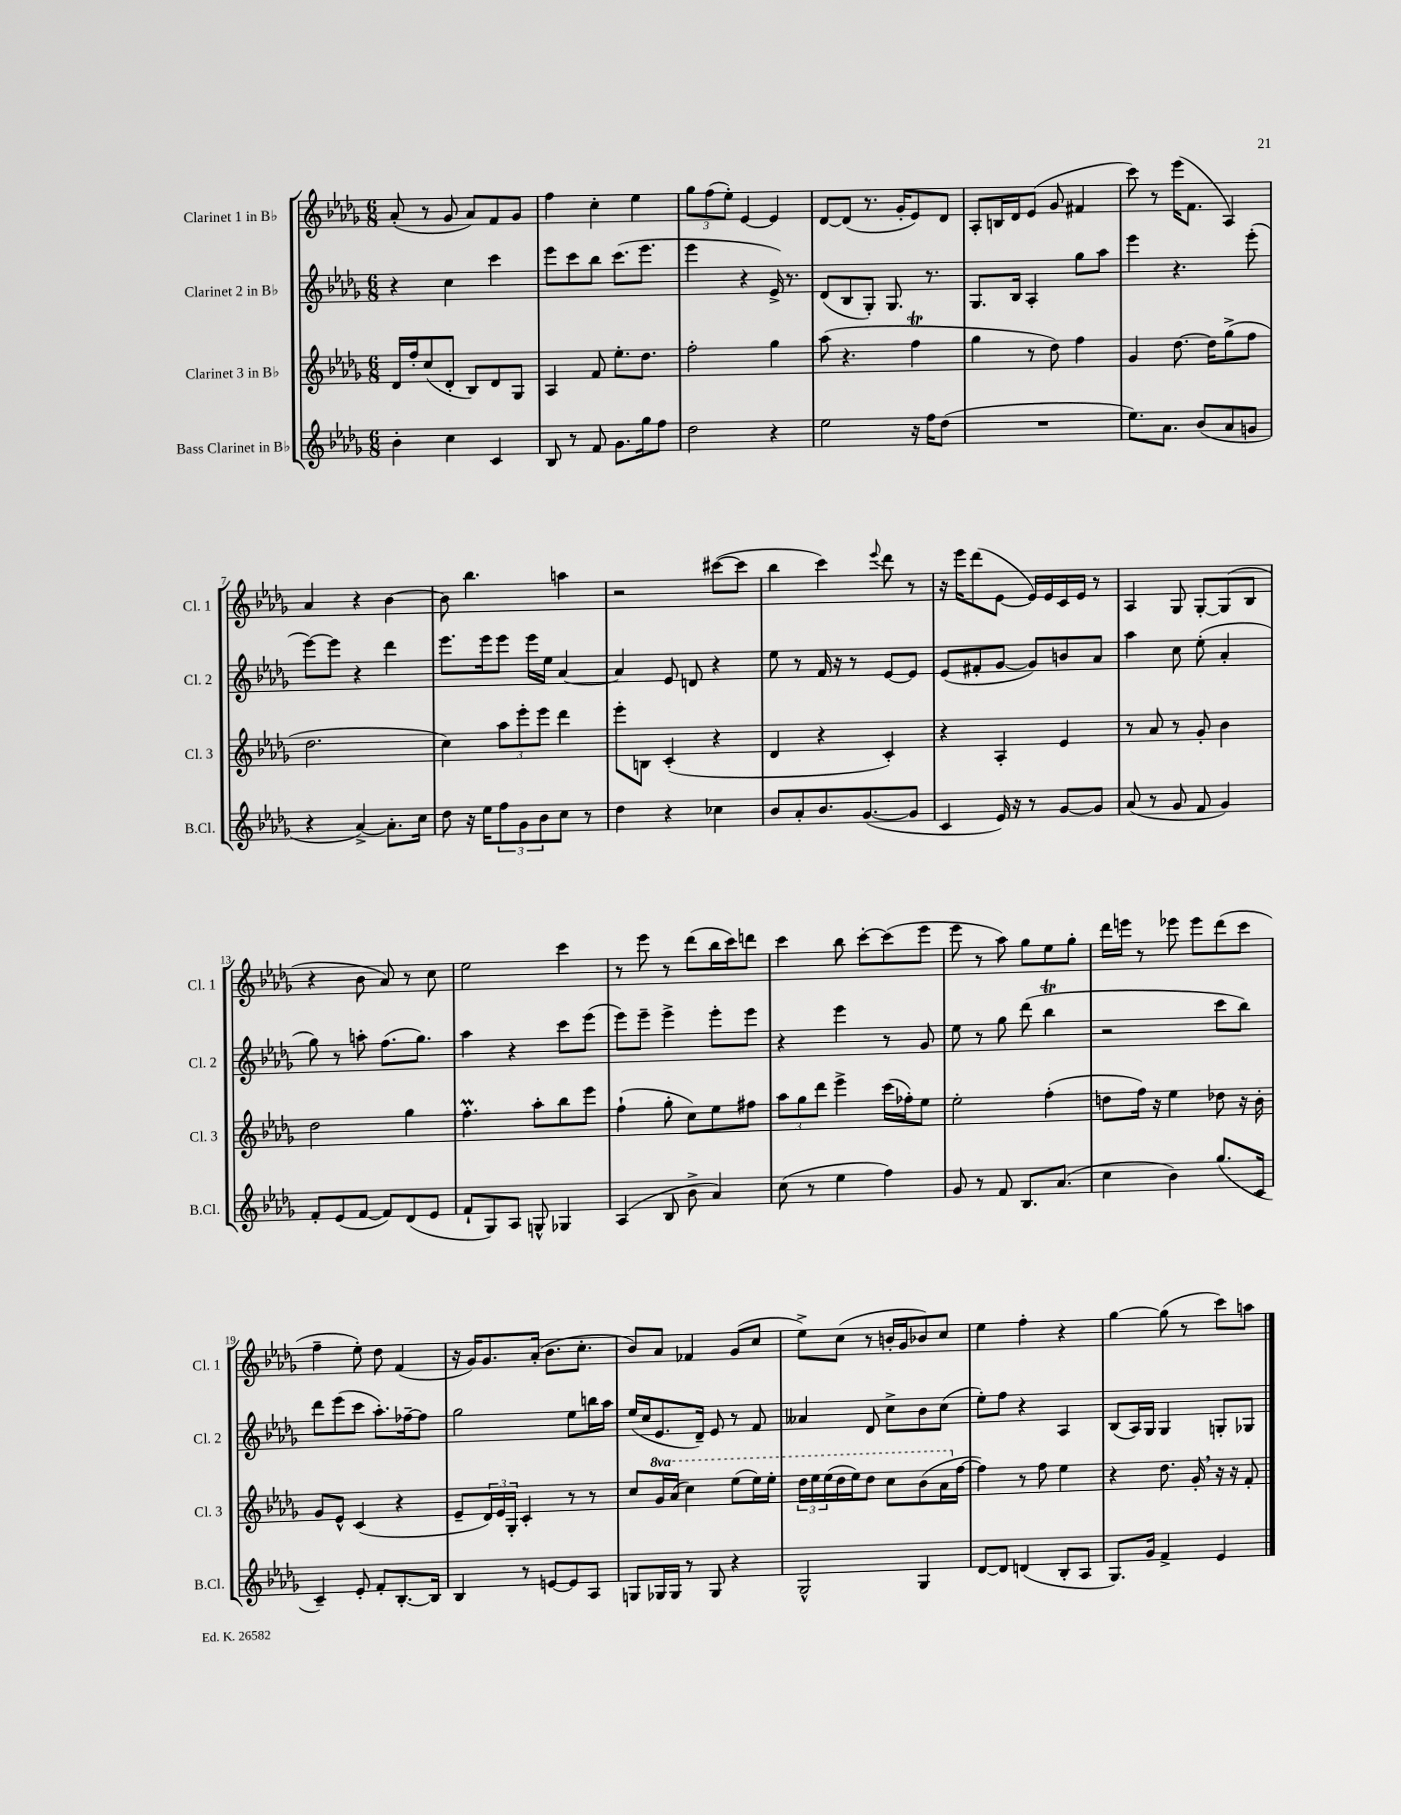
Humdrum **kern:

**kern	**kern	**kern	**kern
*staff4	*staff3	*staff2	*staff1
*clefG2	*clefG2	*clefG2	*clefG2
*k[b-e-a-d-g-]	*k[b-e-a-d-g-]	*k[b-e-a-d-g-]	*k[b-e-a-d-g-]
*M6/8	*M6/8	*M6/8	*M6/8
4b-'\	16d-/LL	4r	(8a-'/
.	16ff'/J	.	.
.	(8cc/	.	8r
4cc\	8d-'/J	4cc\	8g-/
.	8B-/L)	.	8a-/L)
4c/	8d-/	4ccc\	8f/
.	8G-/J	.	8g-/J
=	=	=	=
8B-/	4A-/	8eee-\L	4ff\
8r	.	8ccc\	.
8f/	8f/	8bb-\J	4cc'\
8.g-\L	8.ee-'\L	(8.ccc\L	.
.	.	.	4ee-\
16gg-\k	8.dd-\J	8.eee-\J	.
8ff\J	.	.	.
=	=	=	=
2dd-\	2ff'\	4eee-\	12gg-\L
.	.	.	(12ff\
.	.	.	12ee-'\J)
.	.	4r	[4e-/
4r	4gg-\	16e-^/)	4e-/]
.	.	8.r	.
=	=	=	=
2ee-\	(8aa-\	(8d-/L	[8d-/L
.	4.r	8B-/	(8d-/]J
.	.	8G-'/J)	8.r
.	.	8.G-/	.
.	.	.	16g-'/LK
16r	4ff\	.	8e-/)
16ff\LK	.	8.r	.
(8dd-\J	.	.	8d-/J
=	=	=	=
2.r	4gg-\	8.G-/L	8A-'/L
.	.	.	16B/L
.	.	16B-/Jk	16d-/J
.	8r	4A-'/	(8e-/J
.	8dd-\)	.	8g-/
.	4ff\	8gg-\L	4f#/
.	.	8aa-\J	.
=	=	=	=
8.ee-\L)	4g-/	4eee-\	8ccc\)
.	.	.	8r
8.a-\J	.	.	.
.	[8.dd-\	4.r	(16eee-\LK
.	.	.	8.f\J
(8b-/L	.	.	.
.	16dd-\]LK	.	.
8a-/	(8gg-^\	.	4A-/)
8g/J	8ff\J	(8eee-'\	.
=	=	=	=
4r	2.dd-\	[8eee-\L)	4a-/
.	.	8eee-\]J	.
[4a-^/)	.	4r	4r
8.a-'\]L	.	4ddd-\	[4b-\
16cc\Jk	.	.	.
=	=	=	=
8dd-\	4cc\)	8.eee-\L	8b-\]
16r	.	.	4.bb-\
16ee-\LK	.	16eee-\k	.
12ff\	12aa-\L	8eee-\J	.
12g-\	12eee-'\	.	.
.	.	16eee-\LL	.
12b-\	12eee-\J	.	.
.	.	16ee-\JJ	.
8cc\J	4ddd-\	[4a-/	4aa\
8r	.	.	.
=	=	=	=
4dd-\	8eee-'\L	4a-/]	2r
.	8B\J	.	.
4r	(4c'/	8e-/	.
.	.	8d/	.
4cc-\	4r	4r	([8ccc#\L
.	.	.	8ccc#\]J
=	=	=	=
8b-/L	4d-/	8ee-\	4bb-\
8a-'/	.	8r	.
8.b-/	4r	16f/	4ccc\)
.	.	16r	.
.	.	8r	.
([8.g-/	.	.	.
.	.	.	8qqeee-/
.	4c'/)	[8e-/L	8ddd-\
8g-/]J	.	8e-/]J	8r
=	=	=	=
4c/	4r	(8e-/L	16r
.	.	.	16eee-\LK
.	.	8f#'/	(8ddd-\
16e-/)	4A-'/	[8g-/J	[8e-\J
16r	.	.	.
8r	.	8g-/]L)	16e-/]LL)
.	.	.	16e-/
[8g-/L	4e-/	8b/	16c/
.	.	.	16e-/JJ
8g-/]J	.	8a-/J	8r
=	=	=	=
(8a-/	8r	4aa-\	4A-/
8r	8a-/	.	.
8g-/	8r	8cc\	8G-/
8f/	8g-'/	(8ee-'\	[8G-'/L
4g-/)	4b-\	4a-'/	(8G-/]
.	.	.	8B-/J
=	=	=	=
8f'/L	2dd-\	8gg-\)	4r
(8e-/	.	8r	.
[8f/J	.	8aa'\	8b-\
8f/]L)	.	(8.ff\L	8a-/)
(8d-/	4gg-\	.	8r
.	.	8.gg-\J)	.
8e-/J	.	.	8cc\
=	=	=	=
8f`/L	4.ff'\	4aa-\	2ee-\
8G-/)	.	.	.
8A-/J	.	4r	.
8G^^/	8aa-'\L	.	.
4G-/	8bb-\	8ccc\L	4ccc\
.	8eee-\J	(8eee-\J	.
=	=	=	=
(4A-/	(4ff`\	8eee-\L)	8r
.	.	8eee-~\J	8eee-\
8B-/	8gg-'\	4eee-^\	8r
8b-^\	8cc\L)	.	(8ddd-\L
4a-/)	8ee-\	8eee-'\L	16bb-\L
.	.	.	16ccc\J)
.	8ff#\J	8eee-\J	8ddd\J
=	=	=	=
(8cc\	12aa-\L	4r	4ccc\
.	12gg-\	.	.
8r	.	.	.
.	12ddd-\J	.	.
4ee-\	4eee-^\	4eee-\	8bb-\
.	.	.	[8ccc'\L
4ff\)	(16ccc\LL	8r	(8ccc\]
.	16ff-'\J)	.	.
.	8ee-\J	8g-/	8eee-\J
=	=	=	=
8g-/	2ee-'\	8ee-\	8eee-\
8r	.	8r	8r
8f/	.	8gg-\	8aa-\)
8.B-/L	.	(8ddd-\	8gg-\L
.	(4ff'\	4bb-\	8ee-\
(8.a-/J	.	.	.
.	.	.	8gg-'\J
=	=	=	=
4cc\	8dd\L	2r	16ddd-\LL
.	.	.	16eee\JJ
.	16ff\Jk)	.	8r
.	16r	.	.
4b-\)	4ee-\	.	8eee-\
.	.	.	8eee-\L
(8.gg-/L	8dd-\	8ccc\L	(8ddd-\
.	16r	8bb-\J)	8ccc\J
16c/Jk	16b-'\	.	.
=	=	=	=
4c~/)	8g-/L	8ddd-\L	4ff~\
.	8e-^^/J	(8eee-\	.
8e-'/	(4c/	8ccc\J	8ee-'\)
8f'/L	.	8.aa-'\L)	8dd-\
[8.B-'/	4r	.	(4f/
.	.	[16ff-~\k	.
.	.	8ff-\]J	.
16B-/]Jk	.	.	.
=	=	=	=
4B-/	8e-~/L	2gg-\	16r
.	.	.	16g-/LK)
.	24d-/L)	.	8.g-/
.	24e-/	.	.
.	24G-'/JJ	.	.
8r	4c'/	.	.
.	.	.	(16a-'/Jk
[8e/L	.	.	8.b-\L
8e/]	8r	8ee-\L	.
.	.	.	8.cc'\J
8A-/J	8r	16bb\L	.
.	.	16aa-\JJ	.
=	=	=	=
8G/L	8cc/L	(16ee-/LL	8b-/L)
.	.	16cc/J	.
16G-/L	16gg-/L	8.e-/	8a-/J
16G-/JJ	(16aa-/JJ	.	.
8r	4ccc\)	.	4f-/
.	.	16d-~/Jk)	.
8G-/	.	8e-/	.
4r	(8eee-\L	8r	(8g-/L
.	16eee-\L)	8f/	8cc/J
.	16eee-'\JJ	.	.
=	=	=	=
2G-^^/	24ddd-\LL	4a--/	8ee-^\L)
.	24eee-\	.	.
.	(24eee-\	.	.
.	16ddd-\	.	(8cc\J
.	16eee-\J)	.	.
.	8ddd-\J	8d-/	8r
.	8ccc\L	8cc^\L	16b'/LL
.	.	.	16g-/J
4G-/	(8bb-\	8b-\	8b-/)
.	16aa-\L	(8cc\J	8cc/J
.	[16ff\JJ	.	.
=	=	=	=
[8d-/L	4ff\])	8ee-'\L)	4ee-\
8d-/]J	.	8ff\J	.
(4d/	8r	4r	4ff'\
.	8ff\	.	.
8B-'/L	4ee-\	4A-/	4r
8A-/J	.	.	.
=	=	=	=
8.G-/L)	4r	(8B-/L	[4gg-\
.	.	16A-/L)	.
16g-/Jk	.	16G-/JJ	.
4f^/	8.dd-\	4G-/	(8gg-\]
.	.	.	8r
.	16g-'/	.	.
4e-/	16r	8G'/L	8ccc\L)
.	16r	.	.
.	8f'/	8G-/J	8aa\J
==	==	==	==
*-	*-	*-	*-
